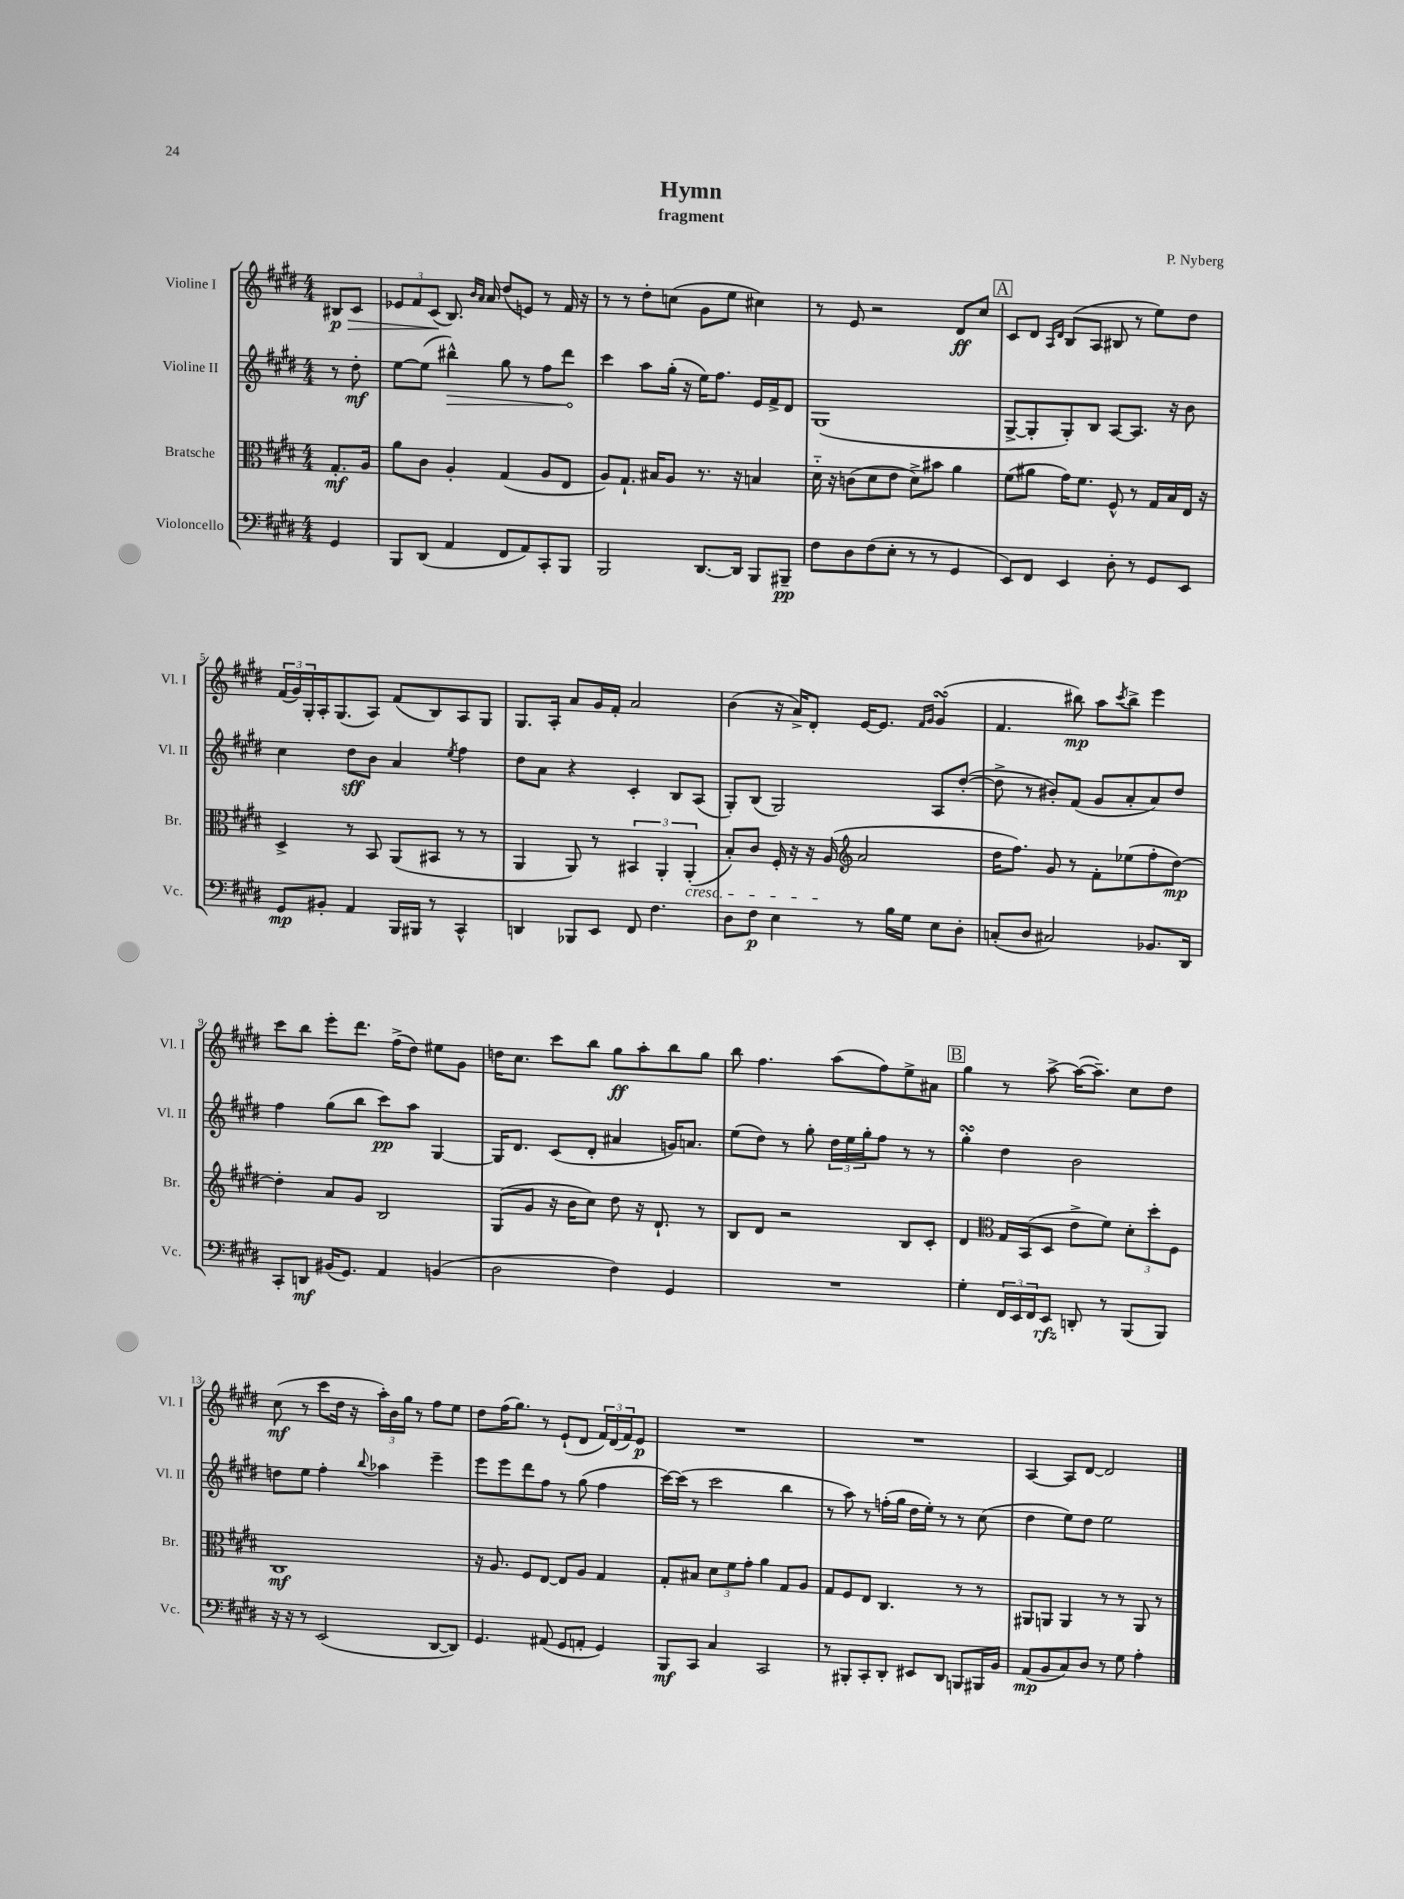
\header { title = "Hymn" composer = "P. Nyberg" subtitle = "fragment" }
<<
\new StaffGroup <<
\new Staff = "s0" \with { instrumentName = "Violine I" shortInstrumentName = "Vl. I" } {
    \clef treble \key e \major \numericTimeSignature \time 4/4 \partial 4
    bis8\p\> cis'8 |
    \tuplet 3/2 { ees'8 fis'8 cis'8\!( } b8.) \grace { b'16 a'16 } a'16 dis''8( e'8) r8 fis'16 r16 |
    r8 r8 dis''8-. c''8( gis'8 e''8 cis''4) |
    r8 e'8 r2 dis'8\ff cis''8 |
    \mark \markup { \box "A" } cis'8 dis'8 \grace { a16 dis'16 } b8( a8 bis8 r8 e''8) dis''8 |
    \tuplet 3/2 { fis'16( gis'16) gis16-. } a16-. gis8.( a8) fis'8( b8) a8 gis8 |
    gis8. a16-. a'8 gis'16 fis'16-. a'2 |
    b'4( r16 a'16->) dis'8-. e'16~ e'8. \grace { fis'16 gis'16 } gis'4\turn( |
    fis'4. bis''8\mp) a''8 \acciaccatura { cis'''8 } bis''8-> e'''4 |
    cis'''8 b''8 e'''8-. dis'''8. fis''16->( dis''8) eis''8 gis'8 |
    d''16 cis''8. cis'''8 b''8 gis''8\ff a''8-. b''8 gis''8 |
    b''8 fis''4. a''8( fis''8) e''8-> ais'8 |
    \mark \markup { \box "B" } gis''4 r8 a''8~-> a''16~( a''8.--) cis''8 dis''8 |
    cis''8\mf( r8 cis'''8 dis''16 r16 \tuplet 3/2 { a''16-.) b'16 gis''16 } r8 fis''8 e''8 |
    dis''8 fis''16( gis''8.) r8 e'8-!( dis'8 \tuplet 3/2 { fis'16) dis'16( fis'16) } e'8\p |
    R1 |
    R1 |
    a4~ a8 dis'8~ dis'2 \bar "|." |
}
\new Staff = "s1" \with { instrumentName = "Violine II" shortInstrumentName = "Vl. II" } {
    \clef treble \key e \major \numericTimeSignature \time 4/4 \partial 4
    r8 dis''8-.\mf |
    e''8~ e''8( \once \override Hairpin.circled-tip = ##t bis''4-^\>) gis''8 r8 fis''8 dis'''8\! |
    cis'''4 a''8 gis''16-.( r16 e''16) fis''8. e'16 fis'16-> dis'8 |
    gis1( |
    \mark \markup { \box "A" } gis8~-> gis8-. gis8-.) b8 a8~ a8. r16 b'8 |
    cis''4 dis''8\sff b'8 a'4 \acciaccatura { e''8 } fis''4 |
    dis''8 a'8 r4 cis'4-. b8 a8( |
    gis8-.) b8( gis2) a8 dis''8~-.( |
    dis''8-> r8 bis'8-.) fis'8( gis'8 a'8-. a'8) dis''8 |
    fis''4 gis''8( b''8 cis'''8\pp) a''8 gis4~ |
    gis16 dis'8. cis'8( dis'8-. ais'4 g'16) a'8. |
    e''8( dis''8) r8 gis''8-. \tuplet 3/2 { dis''16 e''16 gis''16-. } fis''8 r8 r8 |
    \mark \markup { \box "B" } gis''4-.\turn dis''4 b'2 |
    d''8 e''8 fis''4-. \appoggiatura { b''8 } aes''4 e'''4-- |
    e'''8 e'''8 dis'''8 fis''8 r8 gis''8( fis''4 |
    cis'''16~) cis'''16( r8 cis'''2 b''4 |
    r8 a''8) r8 f''16-.( gis''16 dis''16 e''16-.) r8 r8 cis''8( |
    dis''4 e''8) dis''8 e''2 \bar "|." |
}
\new Staff = "s2" \with { instrumentName = "Bratsche" shortInstrumentName = "Br." } {
    \clef alto \key e \major \numericTimeSignature \time 4/4 \partial 4
    gis8.-.\mf a16 |
    a'8 cis'8 a4-. gis4( a8 e8 |
    a8) gis8.-! bis16 a8 r8. r16 b4 |
    dis'16-_ r16 c'8( dis'8 e'8 dis'8->) bis'8 a'4 |
    \mark \markup { \box "A" } fis'8( ais'8 gis'16) fis'8. fis8-^ r8 gis16 b16 e16 r16 |
    dis4-> r8 b,8 a,8( bis,8 r8 r8 |
    a,4 a,8) r8 \tuplet 3/2 { bis,4 a,4-. a,4-.\cresc( } |
    b8-.) cis'8 fis16-. r16 r16 a16\!( \clef treble a'2 |
    dis''16 fis''8.) gis'8 r8 fis'8-. ees''8( fis''8-. dis''8~\mp) |
    dis''4-. a'8 gis'8 b2 |
    gis8( gis'8 r16 b'16 cis''8) dis''8 r16 dis'8.-! r8 |
    b8 dis'8 r2 b8 cis'8-. |
    \mark \markup { \box "B" } dis'4 \clef alto gis16 b,16( dis8 e'8-> fis'8) \tuplet 3/2 { dis'8-. dis''8-. fis8 } |
    cis1\mf |
    r16 a8. fis8 e8~ e8 a8 gis4 |
    gis8-. bis8 \tuplet 3/2 { dis'8 fis'8 gis'8-. } a'4 gis8 a8 |
    gis8 fis8 e8 cis4. r8 r8 |
    ais,8 a,8 a,4 r8 r8 a,8 r8 \bar "|." |
}
\new Staff = "s3" \with { instrumentName = "Violoncello" shortInstrumentName = "Vc." } {
    \clef bass \key e \major \numericTimeSignature \time 4/4 \partial 4
    gis,4 |
    b,,8 dis,8( a,4 fis,8 a,8) cis,8-. b,,8 |
    b,,2 dis,8.~ dis,16 b,,8 bis,,8--\pp |
    fis8 dis8 fis8( e8-. r8 r8 gis,4 |
    \mark \markup { \box "A" } e,8) fis,8 e,4 dis8-. r8 gis,8 e,8 |
    gis,8\mp bis,8-. a,4 b,,16 bis,,16 r8 cis,4-^ |
    d,4 bes,,8 e,8 fis,8 fis4. |
    dis8 fis8\p e4 r8 b16 gis16 e8 dis8-. |
    c8-.( dis8 cis2) bes,8. dis,16 |
    cis,8-. d,8\mf bis,16( gis,8.) a,4 b,4( |
    dis2 fis4) gis,4 |
    R1 |
    \mark \markup { \box "B" } gis4-. \tuplet 3/2 { fis,16 e,16 fis,16 } e,8\rfz d,8-. r8 b,,8( b,,8) |
    r16 r16 r8 e,2( dis,8~ dis,8) |
    gis,4. ais,8( gis,8 a,8-. gis,4) |
    b,,8\mf cis,8 cis4 cis,2 |
    r8 bis,,8-. cis,8-. dis,8-. eis,8 dis,8 b,,8 bis,,16 b,16 |
    a,8\mp( b,8 cis8) dis8 r8 gis8 a4-. \bar "|." |
}
>>
>>
